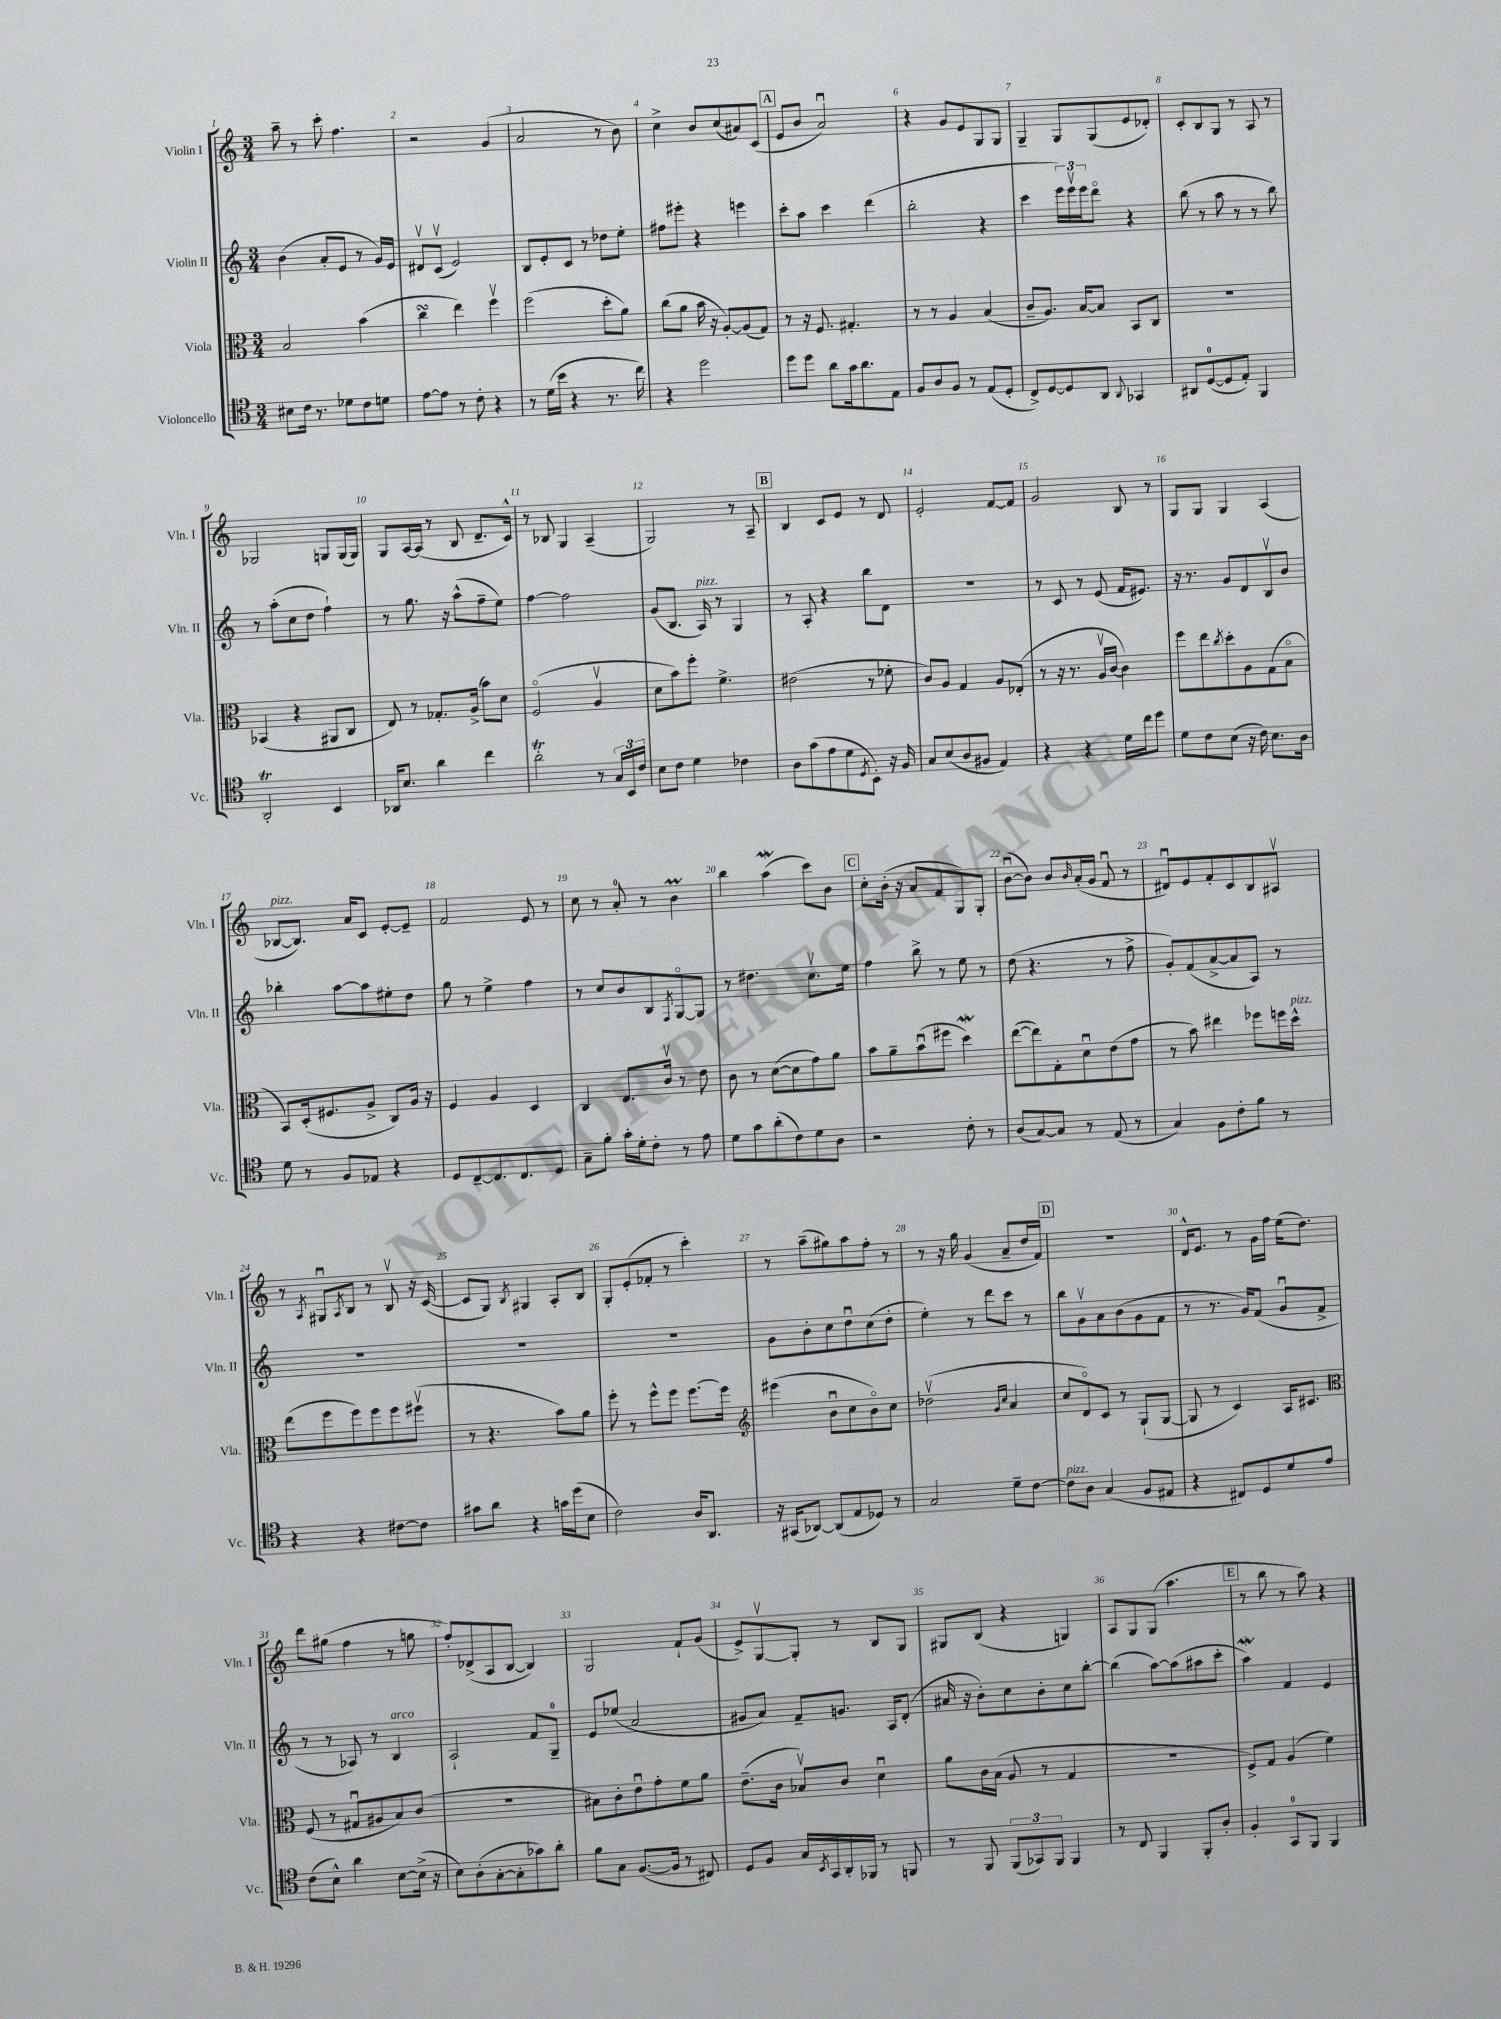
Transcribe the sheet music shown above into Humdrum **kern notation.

**kern	**kern	**kern	**kern
*part4	*part3	*part2	*part1
*staff4	*staff3	*staff2	*staff1
*I"Violoncello	*I"Viola	*I"Violin II	*I"Violin I
*I'Vc.	*I'Vla.	*I'Vln. II	*I'Vln. I
*clefC4	*clefC3	*clefG2	*clefG2
*k[]	*k[]	*k[]	*k[]
*M3/4	*M3/4	*M3/4	*M3/4
=1	=1	=1	=1
8B#X\L	2B/	(4b\	8aa~\
16c\Jk	.	.	8r
8.r	.	.	.
.	.	8a'/L	8ccc'\
8d-X\L	.	8e/J	4.ff\
8c\	(4b\	8r	.
8dn\J	.	16g/LL)	.
.	.	16e/JJ	.
=2	=2	=2	=2
[8e\L	4ccsSSs\	8d#Xv/L	2r
8e\J]	.	(8cv/J	.
8r	4ee\)	2e/)	.
8c'\	.	.	.
4r	4ffv\	.	(4g/
=3	=3	=3	=3
8r	(2ff\	8B/L	2a/
(16d\LL	.	8e'/	.
16b\JJ	.	.	.
4r	.	8c/J	.
.	.	8r	.
8.r	8dd'\L	8dd-X\L	8r
.	8a\J)	8ee'\J	8b\)
16cc\)	.	.	.
=4	=4	=4	=4
4r	(8cc\L	8ff#X\L	4cc^\
.	8a\J	8eee#X'\J	.
2dd\	16b\	4r	8b/L
.	16r	.	.
.	[8A'/L)	.	(8cc/
.	(8A/]	4eeen\	8a#X/)
.	8G/J)	.	(8c/J
!!LO:REH:place=s1:t=A
=5	=5	=5	=5
8dd\L	8r	8ccc'\L	8e/L
8dd\J	16r	8aa\J	8b/J
.	8.F/	.	.
8a\L	.	4ccc\	2au/)
16g\k	4.G#X'/	.	.
8.a\	.	.	.
.	.	(4ddd\	.
8E\J	.	.	.
=6	=6	=6	=6
8F/L	8r	2bb'\	4r
8A/	8r	.	.
8F/J	4A/	.	8g/L
8r	.	.	8e/
(8E/L	(4B/	4r	8G/
8D'/J	.	.	8G/J
=7	=7	=7	=7
8C^/L)	8c~/L	4ccc\	4G~/
[8D/	8.A/J)	.	.
8D/]	.	24eee\LL)	8G/L
.	.	24eeev\	.
.	[16B/KL	.	.
.	.	24eee\J	.
8AA/J	8B/J]	8ddd\J	(8G/
8qqAA/	.	.	.
4GG-X/	8BB/L	4r	8e/
.	8C/J	.	8d-X'/J)
=8	=8	=8	=8
8AA#X/L	2.r	(8bb\	8c'/L
([8D/	.	8r	8B/
8D/]	.	8aa\	8G/J
8E'/J)	.	8r	8r
4FF/	.	8r	8A/
.	.	8bb\)	8r
!!LO:LB:g=z
=9	=9	=9	=9
2AAT'/	(4BB-X/	8r	2G-X/
.	.	(8aa'\L	.
.	4r	8cc\	.
.	.	8dd\J	.
4BB/	8AA#X/L	4ff`\)	8Gn/L
.	8C/J	.	(16G/L
.	.	.	16G/JJ)
=10	=10	=10	=10
16AA-X/KL	8E/)	8r	8G/L
8.B/J	.	.	.
.	8r	8.gg\	[16A/L
.	.	.	(16A/JJ]
4a\	8.G-X'/L	.	8r
.	.	16r	.
.	.	(8aa^^\L	8B/
.	(16A^/Jk	.	.
4cc\	8b\L)	8ff~\	8.d~/L
.	8d\J	8ee\J)	.
.	.	.	16c^^/Jk)
=11	=11	=11	=11
2aT'\	(2F/	[4ff\	8r
.	.	.	8B-X/
.	.	2ff\]	4G/
8r	4Av/	.	(4A~/
24G/LL	.	.	.
24BB/	.	.	.
24c/JJ	.	.	.
=12	=12	=12	=12
8B\L	8d\L	(8g/L	2G/)
8c\J	8b\)	8.B/J	.
4d\	8ff'\J	.	.
!	!	!LO:TX:a:i:t=pizz.	!
.	.	16A/)	.
.	4.f^\	8r	.
4c-X\	.	4G/	8r
.	.	.	8A~/
!!LO:REH:place=s1:t=B
=13	=13	=13	=13
8A\L	(2e#X\	8r	4B/
(8g\	.	8A'/	.
8e\	.	4r	8c/L
8d\	.	.	8e/J
8qD/	.	.	.
8BB'\J)	8r	8bb\L	8r
16r	8f-X'\	8d\J	8d/
16F/	.	.	.
=14	=14	=14	=14
8G/L	8c/L)	2.r	2e'/
(8B/	8A/J	.	.
8A/	4G/	.	.
8F#X/J	.	.	.
4E/)	8A/L	.	[8f/L
.	(8E-X'/J	.	8f/J]
=15	=15	=15	=15
4r	8r	8r	2g/
.	16r	8c/	.
.	8.r	.	.
4r	.	8r	.
.	16Av/LL	(8e/	.
.	[16c/JJ	.	.
16d\LL	4c\])	16f/KL	8B/
16cc\J	.	8.e#X/J)	.
8dd\J	.	.	8r
=16	=16	=16	=16
8d\L	8ff\L	16r	8G/L
.	.	8.r	.
8c\	8ee\	.	8G/J
.	8qcc/	.	.
(8B\J	8dd'\	8g/L	4G/
16r	8A\	8d/	.
16c\)	.	.	.
8.B\L	(8G\	8Bv/	(4A/
.	8B\J	8b/J	.
16A\Jk	.	.	.
!!LO:LB:g=z
=17	=17	=17	=17
!	!	!	!LO:TX:a:i:t=pizz.
8d\	8BB/L)	4bb-X'\	[8B-X/L
8r	(16D'/k	.	8.B-/J])
.	8.F#X/	.	.
8F/L	.	[8aa\L	.
.	.	.	16a/KL
8E-X/J	8A^/J	8aa\]	8c/J
4r	8C/L)	8ee#X'\	[8e'/L
.	16A/Jk	8dd\J	8e~/J]
.	16r	.	.
=18	=18	=18	=18
8D/L	4F/	8gg\	2f/
[8C~/	.	8r	.
8.C/]	4A/	4ee^\	.
8.C/	.	.	.
.	4D/	4ff\	8e/
8D/J	.	.	8r
=19	=19	=19	=19
8G~\L	4C/	8r	8cc\
8f'\J	.	8cc/L	8r
16g'\LL	8.E/L	8b/	8a'/
16d'\J	.	.	.
8c'\J	.	8B/	8r
.	16cv/Jk	.	.
.	.	8qF/	.
8r	8r	[8G/	4bm\
8e\	8e\	8G/J]	.
=20	=20	=20	=20
8d\L	8c\	8r	4bb\
8g\	8r	4.dd#X\	.
(8a'\	([8d\L	.	(4aaW\
8c\)	8d\]	.	.
8d\	8g\)	8.ccv\L	8ccc\L)
8A\J	8a\J	.	8b\J
.	.	16ee\Jk	.
!!LO:REH:place=s1:t=C
=21	=21	=21	=21
2r	8b\L	4ff\	8cc'\L
.	8a~\	.	(16b'\Jk
.	.	.	16r
.	(8bu\	8bb^\	8a/L
.	8ff#X\J	8r	8f/
8c'\	4ddW\)	8ee\	8G/)
8r	.	8r	8G'/J
=22	=22	=22	=22
(8A/L	([8ee\L	(8dd\	([8bu\L
[8G/)	8ee\])	4.r	8b\J])
8G/J]	8G'\	.	8b/L
.	.	.	16qqb/
8r	8du\	.	(16a'/L
.	.	.	16g/JJ
(8E/	(8e\	8r	8fu/
8r	8g\J	8ff^\	8r
=23	=23	=23	=23
4G/)	8r	8g'/L)	8d#Xu/L)
.	8b\)	(8f/	8e/
8F\L	4ee#X\	[8a^/	8f'/
8c'\	.	8a/]	8c/
8f\J	8ff-X\L	8A/J)	8B/
8r	16ffn\L	8r	8A#Xv/J
!	!LO:TX:a:i:t=pizz.	!	!
.	16dd^^\JJ	.	.
!!LO:LB:g=z
=24	=24	=24	=24
4r	(8ee\L	2.r	8r
.	.	.	8qA/
.	8ff\	.	8G#Xu/L
.	.	.	8qA/
4r	8ff\)	.	8B/J
.	8ff\	.	8r
[8c#X\L	8ff\	.	8Bv/
8c#\J]	(8ff#Xv\J	.	16r
.	.	.	([16c/
=25	=25	=25	=25
8g#X\L	8r	2.r	8c/L]
8a\J	4.r	.	8G/J)
.	.	.	8qB/
4r	.	.	4G#X/
16gn\LL	8b\L)	.	8A'/L
(16dd\J	.	.	.
8B\J	8a\J	.	8B/J
=26	=26	=26	=26
2c\)	8ff'\	2.r	8G'/L
.	8r	.	(8e'/
.	8ff^^\L	.	8f-X'/J
.	8ff\J	.	8r
16A/KL	[8.ff\L	.	4ccc'\)
8.AA/J	.	.	.
.	16ff\Jk]	.	.
=27	=27	=27	=27
*	*clefG2	*	*
16r	(4eee#X\	8g\L	8r
(16GG#X/KL	.	.	.
[8AA-X/J)	.	8b'\	(8aa~\L
(8AA-/L]	8bu\L	8cc\	8gg#X\)
8E/	8cc\	8ddu\	8aa\
8D-X/J)	8b\)	(8cc\	8ff'\J
8r	8cc\J	8dd'\J	8r
=28	=28	=28	=28
2G/	(2dd-Xv\	4ee'\)	8r
.	.	.	16r
.	.	.	16gg\
.	.	8r	(4g/
.	.	8ddd\L	.
.	16qqg/LL	.	.
.	16qqcc/JJ	.	.
8d~\L	4a/	8ccc\J	8a~/L
[8c\J	.	8r	16dd/L
.	.	.	16f/JJ)
!!LO:REH:place=s1:t=D
=29	=29	=29	=29
!LO:TX:a:i:t=pizz.	!	!	!
8c\L]	8cc/L	8bb\L	2.r
8A\J	8d/)	8gv\	.
(4G/	8c/J	8a\	.
.	8r	(8b\	.
8F/L	(8G`/L	8g\	.
8E#X/J	[8G/J	8f\J	.
=30	=30	=30	=30
4r	8G/]	8r	16d^^/KL
.	.	.	8.e/J
.	8r	8.r	.
8C#X/L)	4c/)	.	8r
.	.	16g/KL)	.
8D/	.	(8f/J	16g\LL
.	.	.	16ff\JJ
8d/	16A/KL	8gu/L	(16ee\KL
.	8.c#X/J	.	8.dd\J)
8e/J	.	8f^/J	.
!!LO:LB:g=z
=31	=31	=31	=31
*	*clefC3	*	*
(8c\L	(8F/	8r	8ddd\L
8B^^\J)	8r	8r	(8gg#X\J
4a\	8G#Xu/L	8A-X/)	4ff\
.	8A#X/	8r	.
!	!	!LO:TX:a:i:t=arco	!
[8B\L	8B/)	4B/	8r
(16B^\Jk]	(8c/J	.	8ggn\
16r	.	.	.
=32	=32	=32	=32
8B\L)	2.r	2A`/	8ff'/L)
(8A'\	.	.	(8d-X^/
[8G'\	.	.	8A/
8G'\]	.	.	[8B/J
8g-X\)	.	8f/L	4B/])
8a'\J	.	8G~/J	.
=33	=33	=33	=33
8f\L	8B#X\L)	8e/L	2G/
8G\J	8c'\	(8ee-X/J	.
([8.F/L	8eu\	2a/	.
.	8g'\	.	.
16F/Jk]	.	.	.
8r	8f\	.	8f`/L
8C#X/)	8a\J	.	(8g/J
=34	=34	=34	=34
8D/L	(8.e~\L	8g#X/L	8e^/L)
8F/J	.	8a/J)	[8Gv/
.	16c\Jk	.	.
16G/LL	8B-Xv/L)	8f~/L	8G'/J]
8qBB/	.	.	.
16GG/	.	.	.
16AA'/	8c/J	8.gn/J	8r
16FF-X/JJ	.	.	.
8r	4du\	.	8B/L
.	.	16A/KL	.
8FFn/	.	(8d'/J	8G/J
=35	=35	=35	=35
8r	8a\L	16a#X/	8G#X/L
.	.	16r	.
8FF/	16c\L	8b'\L)	(8B/J
.	(16B\JJ	.	.
(12FF/L	8A/	8cc\	4r
12GG-X/)	.	.	.
.	8r	8b'\	.
12FF/J	.	.	.
4FF/	4G/	8cc\	4Gn/)
.	.	[8bb'\J	.
=36	=36	=36	=36
8r	2.r	(4bb\]	8A/L
8C/	.	.	8G/
4FF/	.	[8aa\L)	(8G/J
.	.	(8aa\]	4.aa\
8FF'/L	.	8aa#X\	.
8A'/J	.	8ccc'\J	.
!!LO:REH:place=s1:t=E
=37	=37	=37	=37
4F'/	8F^/L)	4aaW\)	8r
.	8G/J	.	8bb\
8GG/L	(4A/	4f/	8r
8FF/J	.	.	8aa\)
4FF/	4f\)	4e/	4r
==	==	==	==
*-	*-	*-	*-
